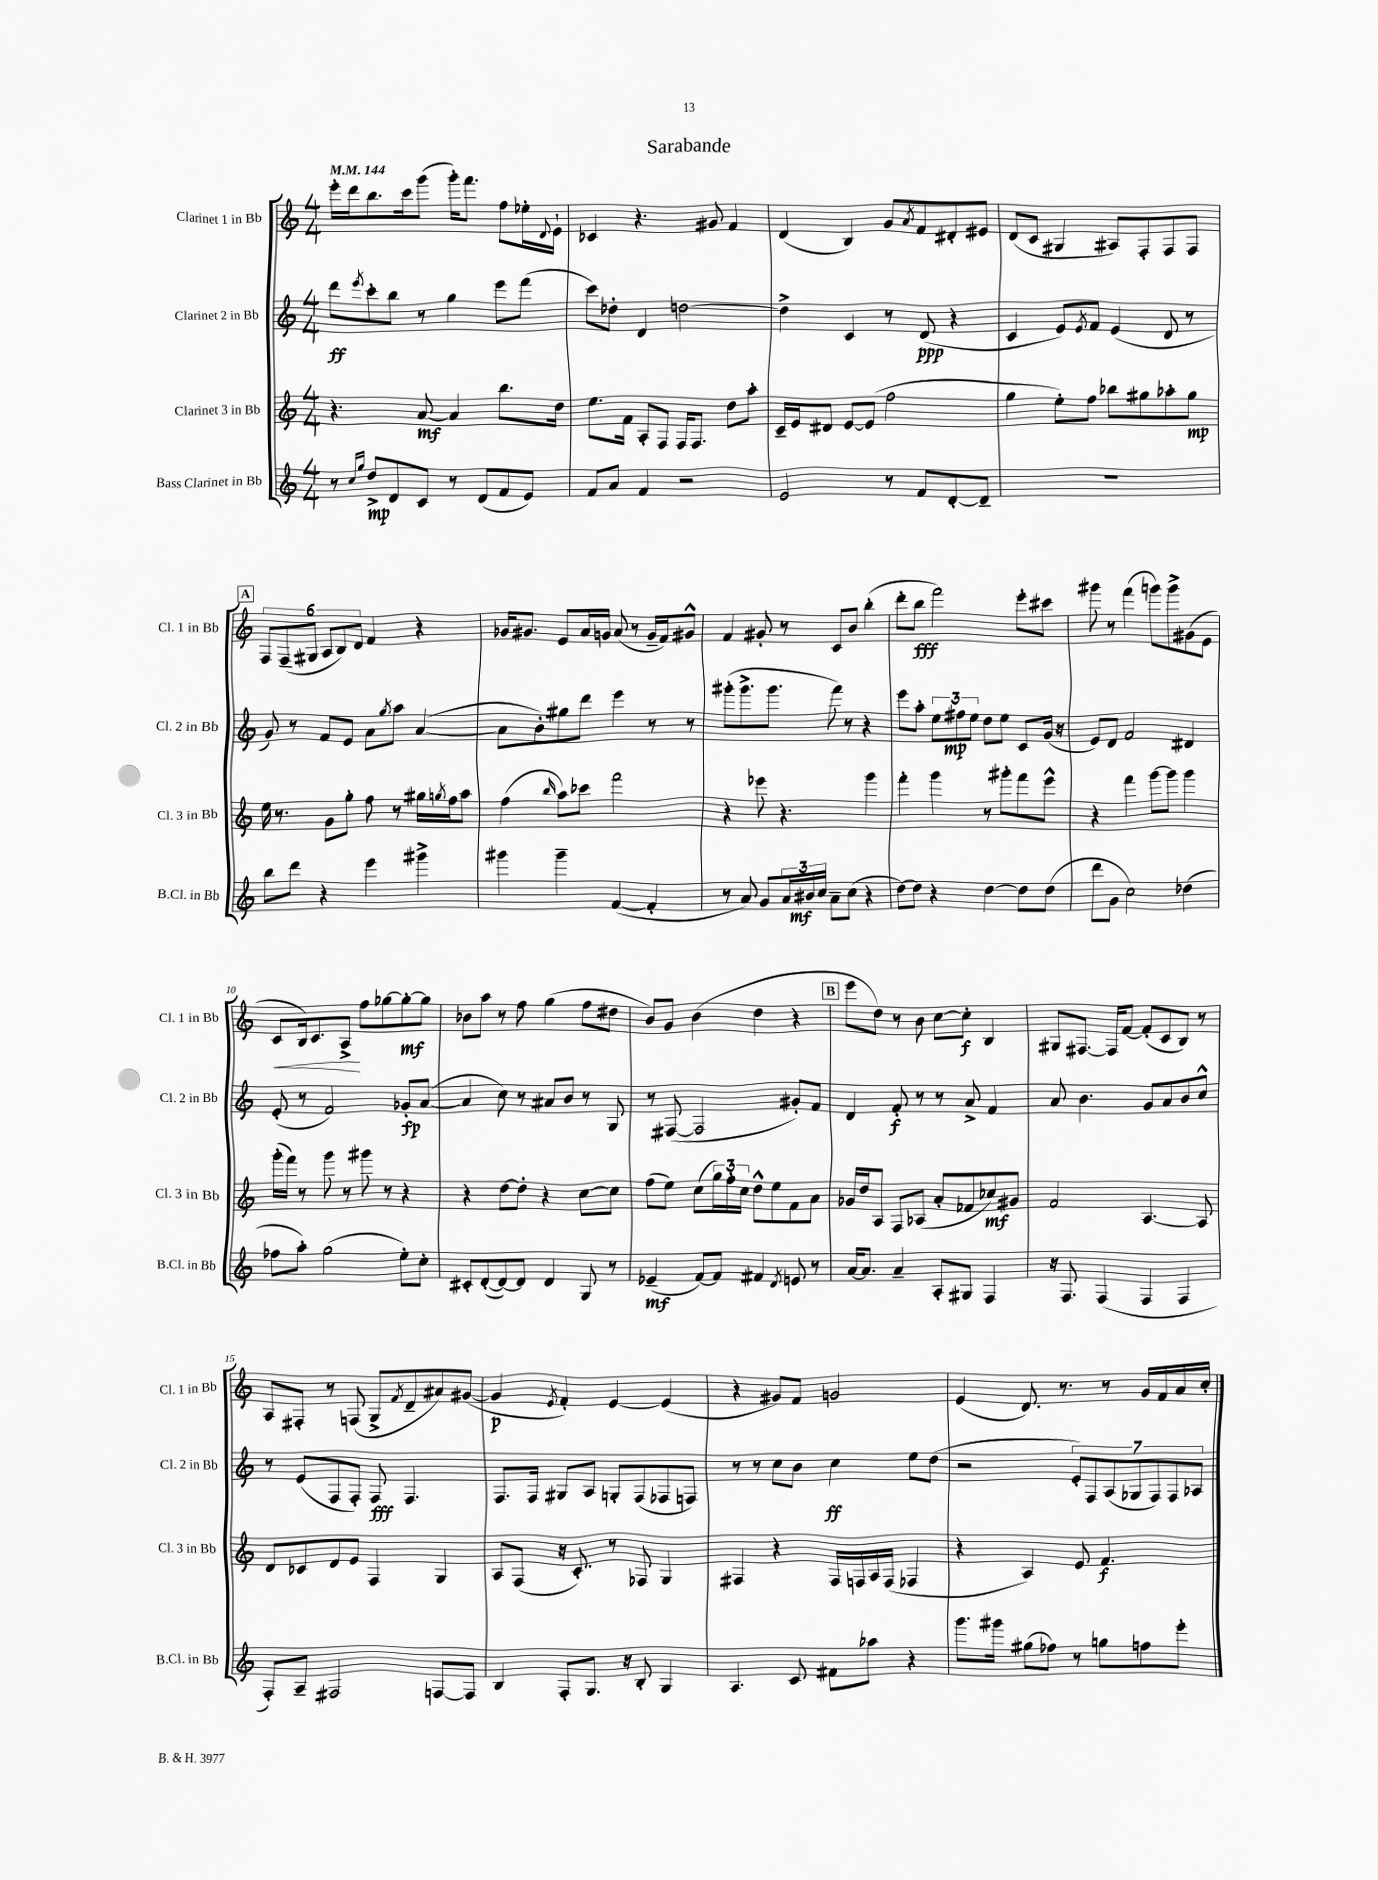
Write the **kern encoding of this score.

**kern	**kern	**kern	**kern
*staff4	*staff3	*staff2	*staff1
*clefG2	*clefG2	*clefG2	*clefG2
*k[]	*k[]	*k[]	*k[]
*M4/4	*M4/4	*M4/4	*M4/4
*MM144	*MM144	*MM144	*MM144
8r	4.r	8ddd	16eee'
.	.	.	16ddd
16qqcc	.	.	.
16qqgg	.	8qeee	.
8dd^	.	8ccc'	8.bb
8d	.	8bb	.
.	.	.	16ccc
8c	[8a	8r	(8ggg
8r	4a]	4gg	16ggg')
.	.	.	8.fff
(8d	.	.	.
8f	8.bb	8eee	8ff
8e)	.	(8fff	16ee-'
.	.	.	8qqd
.	16dd	.	16e`
=	=	=	=
8f	8.ee	8ccc)	4c-
8a	.	8dd-'	.
.	16f	.	.
4f	8A'	4d	4.r
.	8F	.	.
2r	16F	[2dd	.
.	8.F	.	.
.	.	.	8g#
.	8dd	.	4f
.	8aa'	.	.
=	=	=	=
2e	16c~	4dd^]	(4d
.	16e	.	.
.	8d#	.	.
.	[8e	4c	4B)
.	(8e]	.	.
8r	2ff	8r	8g
.	.	.	8qa
8f	.	(8d	8f
[8d'	.	4r	8d#'
8d~]	.	.	8e#
=	=	=	=
1r	4gg	4c	(8d
.	.	.	8c
.	8ee')	8e)	4G#
.	.	8qe	.
.	8ff	8f	.
.	8bb-	(4e	8A#)
.	8gg#	.	8F'
.	8aa-'	8d	8F
.	8gg#	8r	8F
=	=	=	=
8bb	16ee	8g)	12F
.	8.r	.	.
.	.	.	(12F~
8ddd	.	8r	.
.	.	.	12G#
4r	8g	8f	12A
.	.	.	12B)
.	8gg'	8e	.
.	.	.	12d
4eee	8ff	8a	4f
.	.	8qgg	.
.	8r	8aa	.
4ggg#^	16gg#	([4a	4r
.	8qgg	.	.
.	16ff	.	.
.	8aa	.	.
=	=	=	=
4ggg#	(4ff	8a]	16g-
.	.	.	8.g#
.	.	8b')	.
.	16qqbb	.	.
4ggg#~	8aa)	8gg#	8e
.	8ccc-	8ddd	16a
.	.	.	16g
([4f	2fff	4eee	(8a
.	.	.	8r
4f']	.	8r	16g~
.	.	.	16f)
.	.	8r	8g#^^
=	=	=	=
8r	4r	(8ggg#'	4f
8a)	.	8.ggg#^	.
8g	8eee-	.	8g#'
.	.	8.ggg#	.
24a	4.r	.	8r
24b#	.	.	.
24cc	.	.	.
8a~	.	8fff)	8c
(8cc	.	8r	8b
4r	4ggg	4r	(4bb'
=	=	=	=
[8dd)	4fff'	8eee	8ddd'
8dd]	.	8aa'	8bb
4r	4ggg	12ee	2fff)
.	.	12ff#	.
.	.	12ee	.
[4dd	8r	8dd	.
.	8ggg#'	8ee	.
8dd]	8fff	8c	8eee'
(8dd	8eee^^	(16g	8ccc#
.	.	16r	.
=	=	=	=
8ddd	4r	8e)	8ggg#
8g	.	8d	8r
2cc)	4fff	2f	(4fff
.	[8ggg	.	8ggg)
.	8ggg]	.	8ggg^
(4dd-	4ggg	4d#	(8g#
.	.	.	8e
=	=	=	=
8ff-	(16ggg'	(8e'	8c
.	16fff)	.	.
8aa')	8r	8r	16B)
.	.	.	8.c
(2gg	8ggg	2f)	.
.	8r	.	8A^
.	8ggg#	.	8ff
.	8r	.	[8gg-
8ee')	4r	8g-'	8gg-'_
8cc'	.	([8a	8gg-]
=	=	=	=
8c#'	4r	4a]	8b-
([8d'	.	.	8aa
8d_)	[8dd	8cc)	8r
8d]	8dd']	8r	8ff
4d	4r	8a#	(4gg
.	.	8b	.
8G	[8cc	8r	8ff
8r	8cc]	8G	8dd#
=	=	=	=
(4e-~	(8ff	8r	8b)
.	8ee)	([8F#	8g
[8f)	(8cc	2F#]	(4b
8f]	24gg)	.	.
.	24ff'	.	.
.	24cc	.	.
4f#	8dd^^	.	4dd
.	8ee	.	.
8qd	.	.	.
8e	8f	8g#')	4r
8r	8a	8f	.
=	=	=	=
[16a	16g-	4d	8eee
8.a]	16dd	.	.
.	8A	.	8dd)
4a~	8F	8f'	8r
.	(8A-	8r	8b
8A'	8a'	8r	[8cc
8G#	8f-	8a^	8cc']
4F	8cc-)	4f	4B
.	8g#	.	.
=	=	=	=
16r	2f	8a	8G#
8.F	.	.	.
.	.	4.b	[8.F#
(4F	.	.	.
.	.	.	16F#]
.	.	.	[8f
4F	[4.A	8g	(8f']
.	.	8a	8c
4F	.	8b	8B)
.	8A]	8cc^^	8r
=	=	=	=
8F')	8d	8r	8A
8A~	8c-	(8e	8F#'
2F#	8d	8F	8r
.	8e	8F')	(8F
.	4F	8F	8G^
.	.	.	8qf
.	.	4.F	8d~
[8F	4G	.	8a#)
8F]	.	.	([8g#
=	=	=	=
4B	8A	8.F	4g#]
.	(8F	.	.
.	.	16F	.
.	.	.	8qe
8F'	16r	8G#	4f')
.	8.c')	.	.
8.G	.	8A	.
.	8r	8G'	[4e
16r	.	.	.
8B'	8F-	(8F	.
4G	4G	8F-	(4e]
.	.	8F)	.
=	=	=	=
4.A	4F#	8r	4r
.	.	8r	.
.	4r	8cc	8g#)
8c	.	8b	8f
8f#	16F#	4cc	2g
.	16F	.	.
8aa-	16A	.	.
.	(16F	.	.
4r	4F-	8ee	.
.	.	(8dd	.
=	=	=	=
8.ggg	4r	2r	(4e
16ggg#	.	.	.
(8gg#	4A)	.	8.d)
8ff-)	.	.	.
.	.	.	8.r
8r	8e	14e')	.
.	.	14F	.
8gg	4.f	.	8r
.	.	(14A	.
.	.	14G-	.
8ff	.	.	16g
.	.	14F)	.
.	.	.	16f
.	.	14F	.
8eee'	.	.	16a
.	.	14A-	.
.	.	.	16cc'
==	==	==	==
*-	*-	*-	*-
